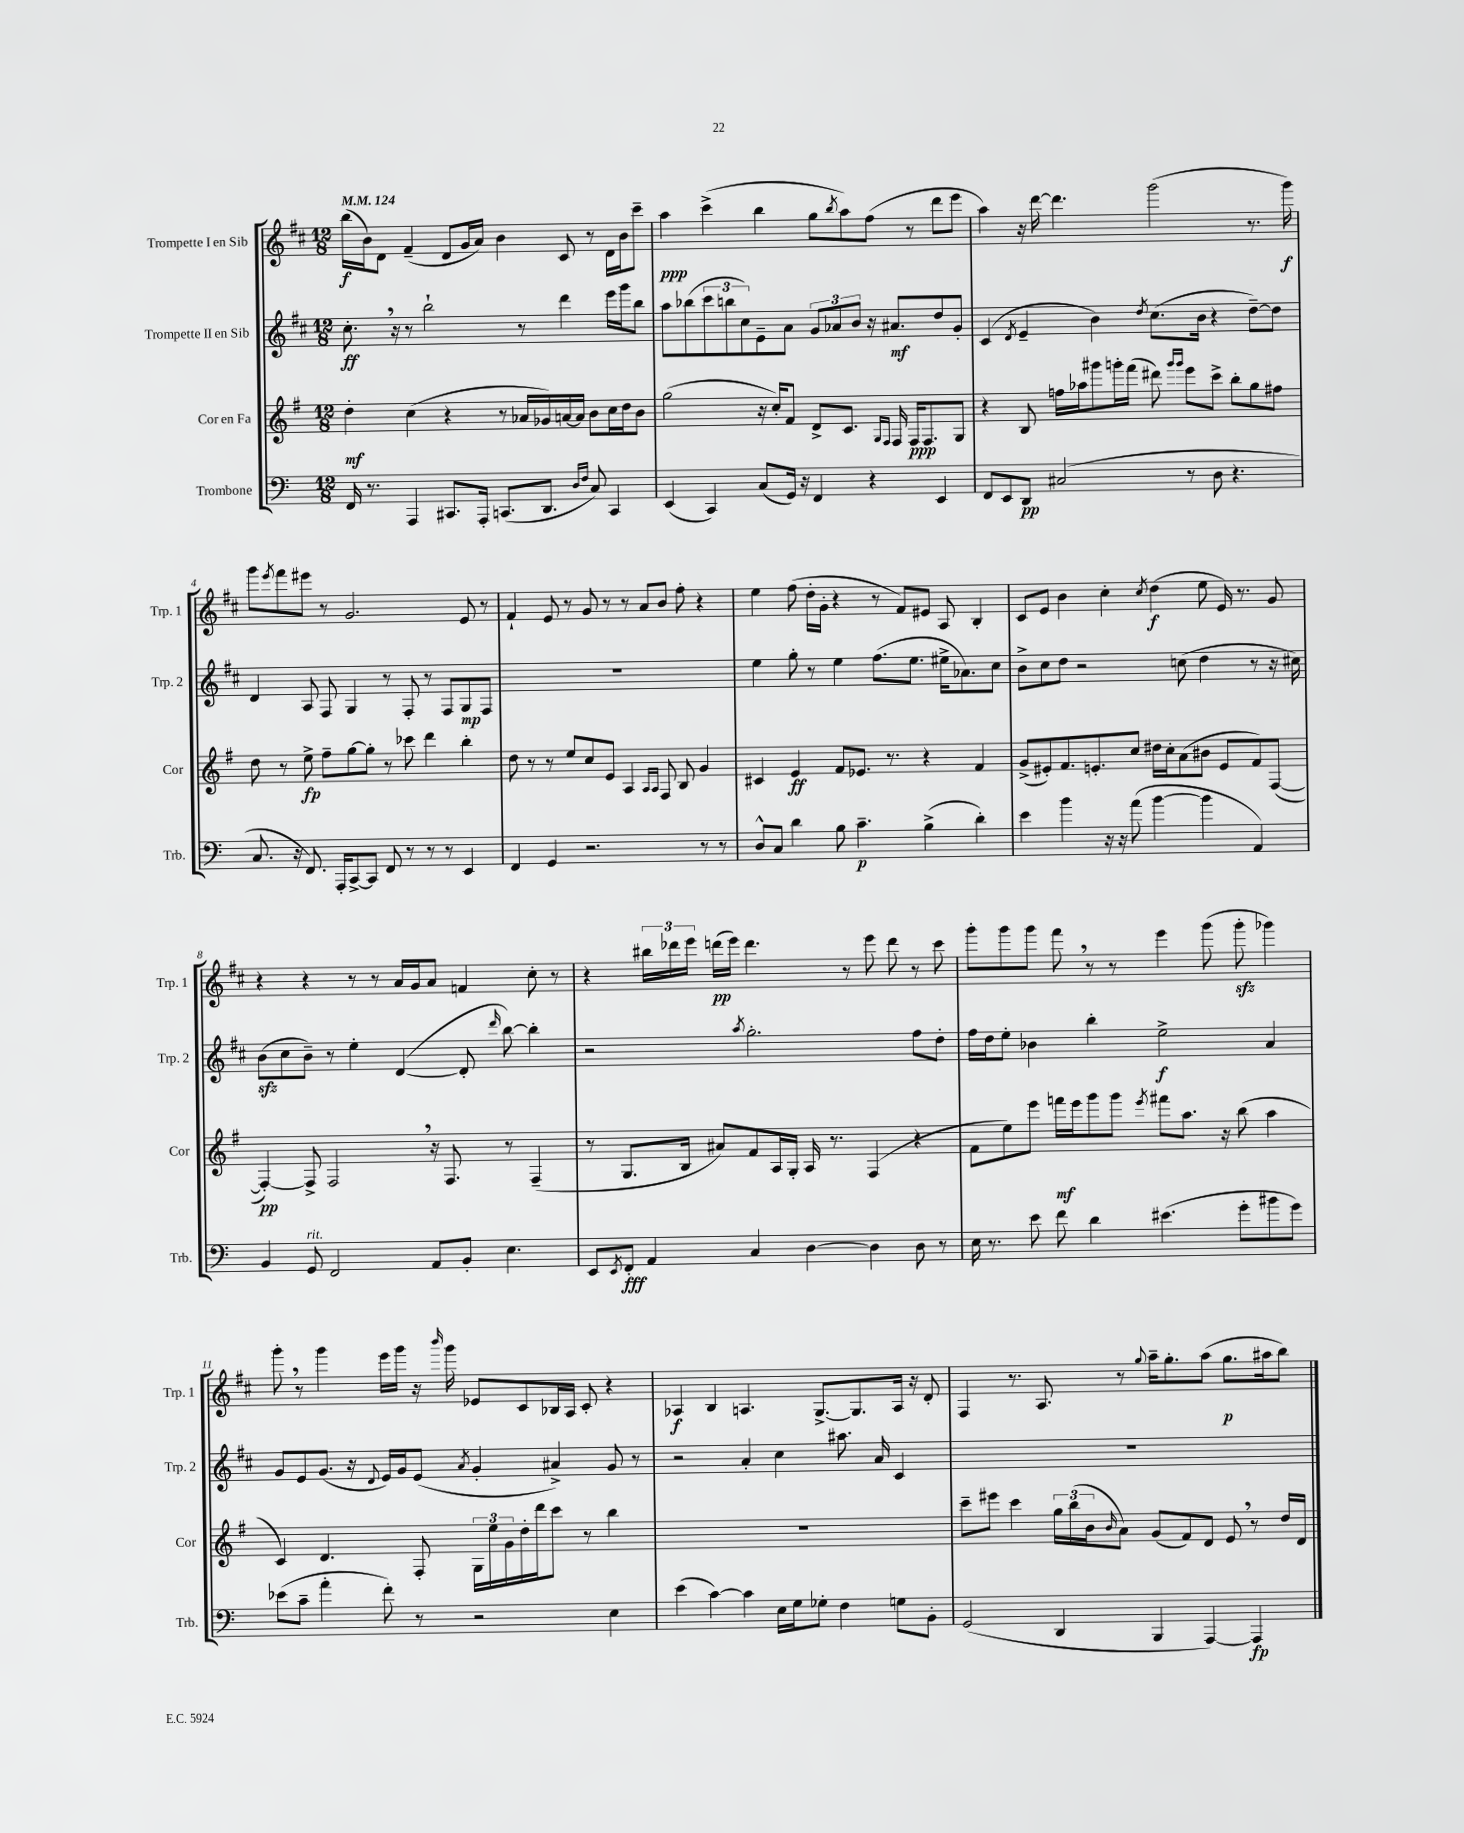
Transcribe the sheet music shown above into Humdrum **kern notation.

**kern	**dynam	**kern	**dynam	**kern	**dynam	**kern	**dynam
*part4	*part4	*part3	*part3	*part2	*part2	*part1	*part1
*staff4	*staff4	*staff3	*staff3	*staff2	*staff2	*staff1	*staff1
*I"Trombone	*	*I"Cor en Fa	*	*I"Trompette II en Sib	*	*I"Trompette I en Sib	*
*I'Trb.	*	*I'Cor	*	*I'Trp. 2	*	*I'Trp. 1	*
*clefF4	*	*clefG2	*	*clefG2	*	*clefG2	*
*k[]	*	*k[f#]	*	*k[f#c#]	*	*k[f#c#]	*
*M12/8	*	*M12/8	*	*M12/8	*	*M12/8	*
*MM124	*	*MM124	*	*MM124	*	*MM124	*
=1	=1	=1	=1	=1	=1	=1	=1
16FF/	.	4dd'\	mf	8.cc#',\	ff	(16bb\LL	f
8.r	.	.	.	.	.	16b\J)	.
.	.	.	.	.	.	8d\J	.
.	.	.	.	16r	.	.	.
4AAA/	.	(4cc\	.	8r	.	(4f#~/	.
.	.	.	.	2bb`\	.	.	.
8.CC#X/L	.	4r	.	.	.	8d/L	.
.	.	.	.	.	.	16g/L	.
16AAA'/Jk	.	.	.	.	.	16a/JJ)	.
(8.CCn/L	.	8r	.	.	.	4b\	.
.	.	16a-X/LL	.	8r	.	.	.
8.DD/J	.	16g-X/)	.	.	.	.	.
.	.	[16an/	.	4ddd\	.	8c#/	.
.	.	16a/JJ]	.	.	.	.	.
16qqD/LL	.	.	.	.	.	.	.
16qqF/JJ	.	.	.	.	.	.	.
8C/)	.	8b\L	.	.	.	8r	.
4CC/	.	16cc\L	.	16eee\LL	.	16d\LL	.
.	.	16dd\J	.	16ggg\J	.	16b\J	.
.	.	8b\J	.	8bb\J	.	8ccc#~\J	.
=2	=2	=2	=2	=2	=2	=2	=2
(4EE/	.	(2gg\	.	8aa\L	.	4aa\	ppp
.	.	.	.	(8bb-X\	.	.	.
4CC/)	.	.	.	12ccc#\	.	(4ccc#^\	.
.	.	.	.	12bbn\	.	.	.
.	.	.	.	12cc#\)	.	.	.
(8C/L	.	16r	.	8e~\	.	4bb\	.
.	.	16cc'/KL)	.	.	.	.	.
16GG/Jk)	.	8f#/J	.	8a\J	.	.	.
16r	.	.	.	.	.	.	.
4FF/	.	8d^/L	.	12g/L	.	8gg\L	.
.	.	.	.	12a-X/	.	.	.
.	.	.	.	.	.	8qbb/	.
.	.	8.c/J	.	.	.	8aa\)	.
.	.	.	.	12b/J	.	.	.
4r	.	.	.	16r	.	(8ff#\J	.
.	.	16qqG/LL	.	.	.	.	.
.	.	16qqF#/JJ	.	.	.	.	.
.	.	16F#/	.	8.a#X/L	mf	.	.
.	.	16F#/KL	ppp	.	.	8r	.
.	.	8.F#/	.	.	.	.	.
4EE/	.	.	.	8dd/	.	8ddd\L	.
.	.	8G/J	.	8g'/J	.	8eee\J	.
=3	=3	=3	=3	=3	=3	=3	=3
8FF/L	.	4r	.	(4c#/	.	4aa\)	.
8EE/	.	.	.	.	.	.	.
.	.	.	.	8qd/	.	.	.
8DD/J	pp	8B/	.	4e~/	.	16r	.
.	.	.	.	.	.	[16ddd\	.
(2C#X/	.	16ffn\LL	.	.	.	4.ddd\]	.
.	.	16aa-X\J	.	.	.	.	.
.	.	8ggg#X\	.	4b\)	.	.	.
.	.	16gggn'\L	.	.	.	.	.
.	.	(16fff#\JJ	.	.	.	.	.
.	.	.	.	8qdd/	.	.	.
.	.	8ddd#X\)	.	(8.cc#\L	.	(2ggg\	.
.	.	16qqggg/LL	.	.	.	.	.
.	.	16qqggg/JJ	.	.	.	.	.
8r	.	8eee\L	.	.	.	.	.
.	.	.	.	16b\Jk	.	.	.
8D\	.	8ccc^\J	.	4r	.	.	.
4.r	.	8bb'\L	.	.	.	.	.
.	.	8gg\	.	[8dd~\L)	.	8.r	.
.	.	8ff#X\J	.	8dd\J]	.	.	.
.	.	.	.	.	.	16ggg\)	f
!!LO:LB:g=z
=4	=4	=4	=4	=4	=4	=4	=4
8.C/	.	8dd\	.	4d/	.	8ggg\L	.
.	.	.	.	.	.	8qeee/	.
.	.	8r	.	.	.	8fff#\	.
16r	.	.	.	.	.	.	.
8.FF/)	.	8ee^\	fp	8A/	.	8eee#X\J	.
.	.	8ff#~\L	.	8F#/	.	8r	.
16AAA'/KL	.	.	.	.	.	.	.
[8CC^/	.	[8gg\	.	4G/	.	2.g/	.
8CC/J]	.	8gg'\J]	.	.	.	.	.
8FF/	.	8r	.	8r	.	.	.
8r	.	8ccc-X\	.	8F#'/	.	.	.
8r	.	4ddd\	.	8r	.	.	.
8r	.	.	.	8F#/L	.	.	.
4EE/	.	4bb'\	.	8G/	mp	8e/	.
.	.	.	.	8F#/J	.	8r	.
=5	=5	=5	=5	=5	=5	=5	=5
4FF/	.	8dd\	.	1.r	.	4f#`/	.
.	.	8r	.	.	.	.	.
4GG/	.	8r	.	.	.	8e/	.
.	.	8ee/L	.	.	.	8r	.
2.r	.	8cc/	.	.	.	8g/	.
.	.	8e/J	.	.	.	8r	.
.	.	4A/	.	.	.	8r	.
.	.	.	.	.	.	8a/L	.
.	.	16qqA/LL	.	.	.	.	.
.	.	16qqA/JJ	.	.	.	.	.
.	.	8F#/	.	.	.	8b/J	.
.	.	8B/	.	.	.	8ff#'\	.
8r	.	4g/	.	.	.	4r	.
8r	.	.	.	.	.	.	.
=6	=6	=6	=6	=6	=6	=6	=6
8D^^/L	.	4c#X/	.	4ee\	.	4ee\	.
8C/J	.	.	.	.	.	.	.
4d\	.	4e/	ff	8gg'\	.	(8ff#\	.
.	.	.	.	8r	.	16dd'\LL	.
.	.	.	.	.	.	16g'\JJ	.
8B\	.	8f#/L	.	4ee\	.	4r	.
4.c~\	p	8.e-X/J	.	.	.	.	.
.	.	.	.	(8.ff#\L	.	8r	.
.	.	8.r	.	.	.	.	.
.	.	.	.	.	.	8f#/L)	.
.	.	.	.	8.ee\J	.	.	.
(4B^\	.	4r	.	.	.	8e#X/J	.
.	.	.	.	16ee#X^\KL	.	8A/	.
.	.	.	.	8.a-X\)	.	.	.
4d'\)	.	4f#/	.	.	.	4B'/	.
.	.	.	.	8cc#\J	.	.	.
=7	=7	=7	=7	=7	=7	=7	=7
4e\	.	(8g^/L	.	8b^\L	.	8c#/L	.
.	.	8e#X'/)	.	8cc#\	.	8e/J	.
4b\	.	8.f#/	.	8dd\J	.	4b\	.
.	.	.	.	2r	.	.	.
.	.	8.en'/	.	.	.	.	.
16r	.	.	.	.	.	4cc#'\	.
16r	.	.	.	.	.	.	.
(8a\	.	8cc/J	.	.	.	.	.
.	.	.	.	.	.	8qcc#/	.
[4b\	.	16dd#X\LL	.	.	.	(4dd\	f
.	.	16cc'\J	.	.	.	.	.
.	.	(8a\	.	(8ccn\	.	.	.
4b\]	.	8b#X\J	.	4dd\	.	8ee\	.
.	.	8e/L	.	.	.	16e/)	.
.	.	.	.	.	.	8.r	.
4AA/)	.	8f#/)	.	8r	.	.	.
.	.	([8F#/J	.	16r	.	8g/	.
.	.	.	.	16cc#X\)	.	.	.
!!LO:LB:g=z
=8	=8	=8	=8	=8	=8	=8	=8
4BB/	.	4F#'/_)	pp	(8bzz\L	.	4r	.
.	.	.	.	8cc#\	.	.	.
!LO:TX:a:i:t=rit.	!	!	!	!	!	!	!
8GG/	.	8F#^/]	.	8b~\J)	.	4r	.
2FF/	.	2F#,/	.	8r	.	.	.
.	.	.	.	4ee'\	.	8r	.
.	.	.	.	.	.	8r	.
.	.	.	.	([4d/	.	16a/LL	.
.	.	.	.	.	.	16g/J	.
8AA/L	.	16r	.	.	.	8a/J	.
.	.	8.F#/	.	.	.	.	.
8BB'/J	.	.	.	8d'/]	.	4fn/	.
.	.	.	.	16qqddd/	.	.	.
4.E\	.	8r	.	[8bb\)	.	.	.
.	.	(4F#~/	.	4bb'\]	.	8cc#'\	.
.	.	.	.	.	.	8r	.
=9	=9	=9	=9	=9	=9	=9	=9
8EE/L	.	8r	.	2r	.	4r	.
8qEE/	.	.	.	.	.	.	.
8FF'/J	fff	8.G/L	.	.	.	.	.
4AA/	.	.	.	.	.	24bb#X\LL	.
.	.	.	.	.	.	24ddd-X\	.
.	.	16B/Jk	.	.	.	.	.
.	.	.	.	.	.	24eee\JJ	.
.	.	8a#X/L)	.	.	.	(16dddn\LL	pp
.	.	.	.	.	.	16eee\JJ)	.
.	.	.	.	8qaa/	.	.	.
4C/	.	8f#/	.	2.gg'\	.	4.ddd\	.
.	.	16A/L	.	.	.	.	.
.	.	16G'/JJ	.	.	.	.	.
[4D\	.	16A/	.	.	.	.	.
.	.	8.r	.	.	.	.	.
.	.	.	.	.	.	8r	.
4D\]	.	(4F#/	.	.	.	8eee\	.
.	.	.	.	.	.	8ddd\	.
8D\	.	4r	.	8ff#\L	.	8r	.
8r	.	.	.	8dd'\J	.	8ccc#\	.
=10	=10	=10	=10	=10	=10	=10	=10
16E\	.	8f#\L	.	16ff#\LL	.	8ggg'\L	.
8.r	.	.	.	16dd\J	.	.	.
.	.	8ee\)	.	8ee'\J	.	8ggg\	.
8e\	.	8eee\J	.	4b-X\	.	8ggg\J	.
8f\	.	16fffn\LL	mf	.	.	8fff#,\	.
.	.	16eee\J	.	.	.	.	.
4d\	.	8ggg\	.	4bb'\	.	8r	.
.	.	8ggg\J	.	.	.	8r	.
.	.	8qeee/	.	.	.	.	.
(4.e#X\	.	8fff#X\L	.	2ee^\	f	4eee\	.
.	.	8.aa\J	.	.	.	.	.
.	.	.	.	.	.	(8ggg\	.
.	.	16r	.	.	.	.	.
8g'\L	.	(8bb\	.	.	.	8gggzz'\	.
8b#X\	.	4aa\	.	4a/	.	4ggg-X\)	.
8g\J)	.	.	.	.	.	.	.
!!LO:LB:g=z
=11	=11	=11	=11	=11	=11	=11	=11
(8e-X\L	.	4c/)	.	8g/L	.	8ggg',\	.
8c~\J	.	.	.	8e/	.	8r	.
4a'\	.	4.d/	.	(8.g/J	.	4ggg\	.
.	.	.	.	16r	.	.	.
.	.	.	.	8qqd/	.	.	.
8f'\)	.	.	.	16e/LL)	.	16eee\LL	.
.	.	.	.	16g/J	.	16ggg\JJ	.
8r	.	8F#'/	.	(8e/J	.	16r	.
.	.	.	.	.	.	16qqbbb/	.
.	.	.	.	.	.	16ggg\	.
.	.	.	.	8qa/	.	.	.
2r	.	24G\LL	.	4g'/	.	8e-X/L	.
.	.	24ee\	.	.	.	.	.
.	.	24g\	.	.	.	.	.
.	.	16dd'\	.	.	.	8c#/	.
.	.	16ddd\J	.	.	.	.	.
.	.	8ccc\J	.	4a#X^/)	.	16B-X/L	.
.	.	.	.	.	.	16A/JJ	.
.	.	8r	.	.	.	8c#'/	.
4E\	.	4bb\	.	8g/	.	4r	.
.	.	.	.	8r	.	.	.
=12	=12	=12	=12	=12	=12	=12	=12
(4e\	.	1.r	.	2r	.	4A-X/	f
[4c\)	.	.	.	.	.	4B/	.
4c\]	.	.	.	4a'/	.	4.An/	.
16E\LL	.	.	.	4cc#\	.	.	.
16G\J	.	.	.	.	.	.	.
8G-X'\J	.	.	.	.	.	[8.G^/L	.
4F\	.	.	.	8.aa#X\	.	.	.
.	.	.	.	.	.	8.G/]	.
.	.	.	.	16a/	.	.	.
8Gn\L	.	.	.	4c#/	.	16A/Jk	.
.	.	.	.	.	.	16r	.
8BB'\J	.	.	.	.	.	8d'/	.
=13	=13	=13	=13	=13	=13	=13	=13
(2GG/	.	8ccc~\L	.	1.r	.	4F#/	.
.	.	8eee#X\J	.	.	.	.	.
.	.	4ccc\	.	.	.	8.r	.
.	.	.	.	.	.	8.A/	.
4DD/	.	24gg\LL	.	.	.	.	.
.	.	(24bb\	.	.	.	.	.
.	.	24b\J	.	.	.	.	.
.	.	16qqb/	.	.	.	.	.
.	.	8a\J)	.	.	.	8r	.
.	.	.	.	.	.	8qqgg/	.
4BBB/	.	(8g/L	.	.	.	16aa~\KL	.
.	.	.	.	.	.	8.gg'\	.
.	.	8f#/)	.	.	.	.	.
[4AAA/)	.	8d/J	.	.	.	(8aa\J	.
.	.	8e,/	.	.	.	8.gg\L	p
4AAA/]	fp	8r	.	.	.	.	.
.	.	.	.	.	.	16aa#X\k	.
.	.	16dd/LL	.	.	.	8bb\J)	.
.	.	16d/JJ	.	.	.	.	.
==	==	==	==	==	==	==	==
*-	*-	*-	*-	*-	*-	*-	*-
